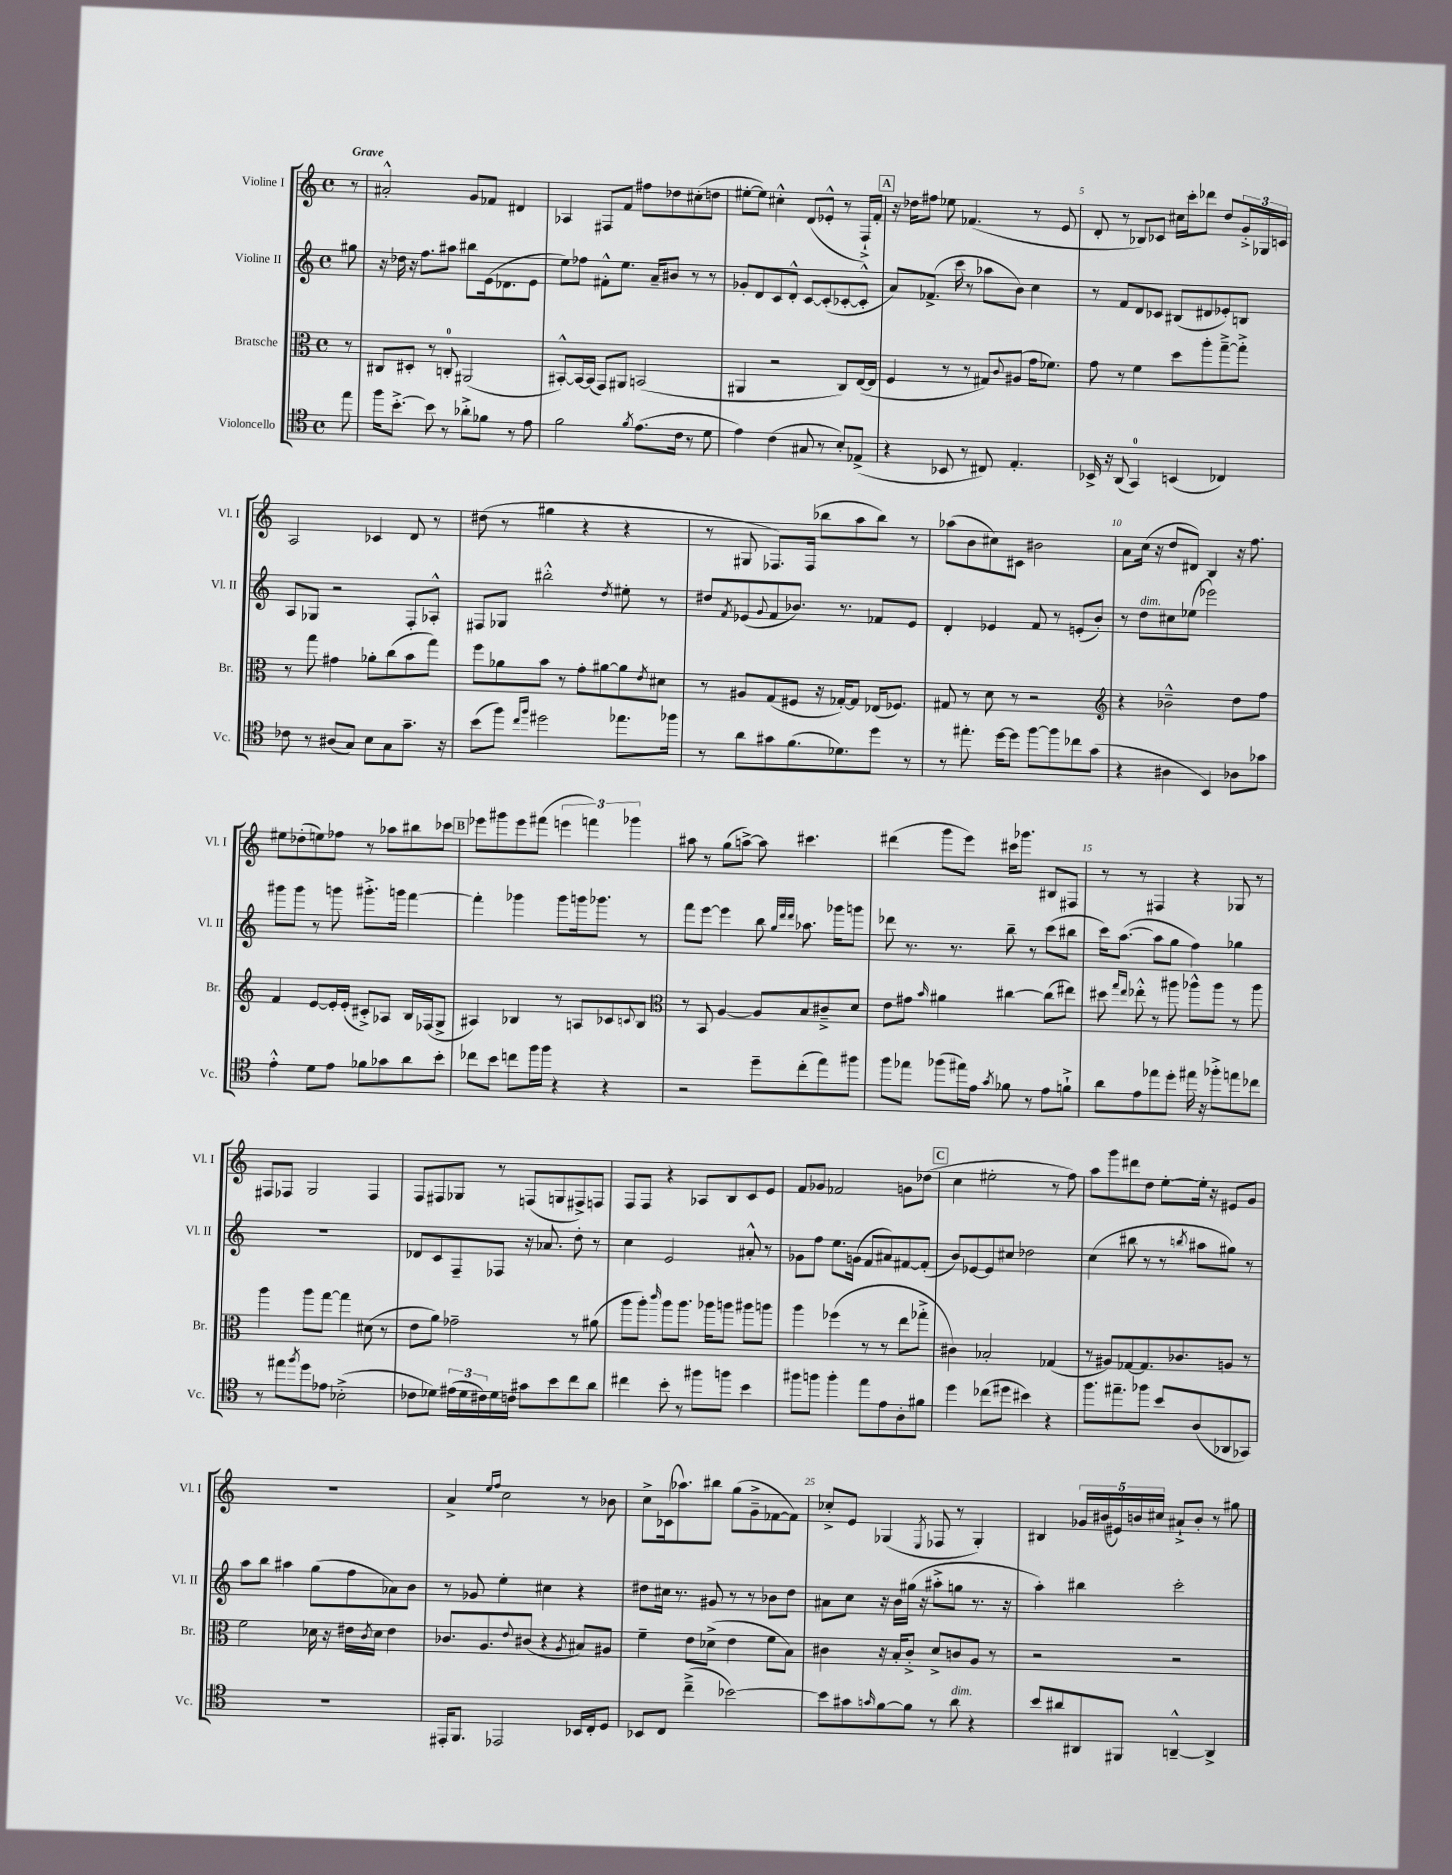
<<
\new StaffGroup <<
\new Staff = "s0" \with { instrumentName = "Violine I" shortInstrumentName = "Vl. I" } {
    \clef treble \key c \major \defaultTimeSignature \time 4/4 \partial 8 \tempo "Grave"
    r8 |
    ais'2-.-^ g'8 fes'8 dis'4 |
    aes4 fis8 f'8 fis''8 des''8 cis''8-.( d''8 |
    eis''8~-. eis''8) cis''4-.-^ d'8( ees'8-.-^ r8 f16-!->) f'16-. |
    \mark \markup { \box "A" } r16 des''16 fis''8 ees''8 fes'4.( r8 e'8 |
    d'8-. r8 bes8) ces'8 cis''16 c'''16-. des'''8 d''8 \tuplet 3/2 { g'16-.-> ges16 c'16 } |
    a2 ces'4 d'8 r8 |
    dis''8( r8 gis''4 r4 r4 |
    r8 gis8 fes8.) fes16( bes''8 a''8 bes''8) r8 |
    aes''8( b'8 cis''8) cis'8 bis'2 |
    a'8 c''16( r16 d''8 dis'8) b4 r16 f''8. |
    eis''8 des''8-.( e''8) fes''8 r8 aes''8 bis''8 ces'''8 |
    \mark \markup { \box "B" } ees'''8 gis'''8 ees'''8 fis'''8( \tuplet 3/2 { e'''4 f'''4) ges'''4 } |
    ais''8 r8 g''8( a''8~->) a''8 cis'''4. |
    dis'''4( g'''8 e'''8) cis'''16 ges'''8. bis8 fis8 |
    r8 r8 fis4 r4 ges8 r8 |
    fis8 fes8 g2 fes4 |
    f8 fis8 ges8 r8 f8( g8 fis8->) f8 |
    f8 f8 r4 aes8 b8 c'8 e'8 |
    f'8 ges'8 fes'2 g'8 des''8( |
    \mark \markup { \box "C" } c''4 eis''2-. r8 f''8) |
    a''8 g'''8 dis'''8 d''8 e''8~-. e''16-. r16 eis'8 g'8 |
    R1 |
    a'4-> \grace { e''16 f''16 } c''2 r8 bes'8 |
    c''8-> ces'16( aes''8.) bis''8 g''8( g'8---> fes'8~ fes'8) |
    ces''8-.-> e'8 ges4( \acciaccatura { e8 } fes8 r8 ges4-.) |
    bis4 \tuplet 5/4 { ges'16 bis'16( eis'16) b'16 cis''16 } ais'8-!-> b'8-. r8 gis''8 \bar "|." |
}
\new Staff = "s1" \with { instrumentName = "Violine II" shortInstrumentName = "Vl. II" } {
    \clef treble \key c \major \defaultTimeSignature \time 4/4 \partial 8
    gis''8 |
    r16 des''16 r16 f''8. ais''8 bis''8 e'16( des'8. e'8 |
    e''8) fes''8 fis'8-.-^ e''8. a'16-- bis'8 r8 r8 |
    ges'8-. d'8 c'8 d'8-.-^ c'8~ c'8-.( ces'8~-. ces'8-.-^ |
    \mark \markup { \box "A" } a'8) fes'8.->( c'''16 r8 aes''8 b'8) c''4 |
    r8 f'8 d'8 ces'8 bis8( dis'8 ees'8-.) b8 |
    a8 ges8 r2 f8-. aes8-.-^ |
    fis8 ges8 bis''2-.-^ \acciaccatura { d''8 } eis''8-. r8 |
    dis''8 \acciaccatura { f'8 } ees'8( \appoggiatura { g'8 } f'8 bes'8.) r8. fes'8 ees'8 |
    d'4-. ees'4 f'8 r8 e'8-.( b'8-.) |
    r8 d''8^\markup { \italic "dim." } cis''8 ees''8( ees'''2) |
    gis'''8 gis'''8 r8 g'''8 gis'''8.-.-> g'''16 f'''4~ |
    \mark \markup { \box "B" } f'''4-. ges'''4 ges'''8 g'''16 ges'''8. r8 |
    f'''8 e'''8~ e'''4 b''8 \grace { g''32 d'''32 d'''32 } aes''8. ges'''16 g'''8 |
    des'''8 r8. r8. b''8-- r8 c'''8( bis''8 |
    c'''16) a''8.~( a''8 g''8 f''4) ges''4 |
    R1 |
    des'8 c'8 f8-- fes8 r16 aes'8. d''8-. r8 |
    c''4 e'2 ais'8-.-^ r8 |
    ges'8 f''8 e''8. g'16( f'8 ais'8) fis'8~ fis'8-.( |
    \mark \markup { \box "C" } b'8) ees'8~ ees'8 cis''8 des''2 |
    c''4( bis''8 r8 r8 \acciaccatura { b''8 } ais''8 gis''8) r8 |
    a''8 b''8 ais''4 g''8( f''8 aes'8) b'8 |
    r8 ges'8 e''4-. cis''4 r4 |
    dis''8 cis''16 r8. gis'8 r8 r8 bes'8 dis''8 |
    ais'8 c''8 r16 b'16 gis''16( r16 ais''8-.-> g''8 r8. r16 |
    a''4-.) bis''4 c'''2-. \bar "|." |
}
\new Staff = "s2" \with { instrumentName = "Bratsche" shortInstrumentName = "Br." } {
    \clef alto \key c \major \defaultTimeSignature \time 4/4 \partial 8
    r8 |
    cis8 dis8-. r8 c8-0-. ais,2( |
    bis,8~-.-^) bis,16~ bis,16( g,8) ais,8 b,2( |
    ais,4 r2 c8) e16~( e16 |
    \mark \markup { \box "A" } f4 r8 r8 gis8) \appoggiatura { c'8 } ais8( g'16 fes'8.) |
    g'8 r8 f'4 d''8 a''8-. g''8~---> g''8-.-> |
    r8 g''8 gis'4 aes'8-. c''8( b'8 g''8) |
    f''8 aes'8 b'8 r8 g'8-. ais'8~ ais'8 \acciaccatura { e'8 } dis'8 |
    r8 ais8 g8( fis8 r16 ges16~-.) ges8 ees16( fes8.) |
    gis8 r8 d'8 r8 r2 |
    \clef treble r4 bes'2---^ d''8 f''8 |
    f'4 e'8~ e'16-. e'16-.( cis'8-.->) aes8 b16 fes16( g8-> |
    \mark \markup { \box "B" } ais4) bes4 r8 a8 ces'8 \appoggiatura { c'8 } bes8 |
    \clef alto r8 b,8 a4~ a8 b8 cis'8---> d'8 |
    e'8 gis'8 \grace { b'16 } ais'4 cis''4~ cis''8( eis''8) |
    dis''8 \grace { g''16 e''16 } ees''8-.-^ r8 ais''8 aes''8-^ aes''8 r8 aes''8 |
    a''4 a''8 g''8~ g''4 dis'8( r8 |
    e'8 a'8) ges'2-- r8 ais'8( |
    a''8 a''8-.) \grace { c'''16 } a''8 a''8. aes''16 a''8 ais''8 a''8 |
    a''4 fes''4( r8 r8 e''8 ges''8-.-> |
    \mark \markup { \box "C" } cis'4) bes2-. ges4( |
    r8 ais8) ges8~ ges8. ces'8. a8 r8 |
    f'2 des'16 r16 eis'16 \acciaccatura { c'8 } des'16 eis'4 |
    ces'8. a8. \appoggiatura { e'8 } cis'8( r4 \acciaccatura { a8 } bis8) ais8 |
    f'4-- e'8 des'8->( e'4 f'8 b8) |
    cis'4 r16 b16-. cis'8-.-> d'8-> c'8 a8 r8 |
    r2 r2 \bar "|." |
}
\new Staff = "s3" \with { instrumentName = "Violoncello" shortInstrumentName = "Vc." } {
    \clef tenor \key c \major \defaultTimeSignature \time 4/4 \partial 8
    e''8 |
    f''16 b'8.~-.-> b'8 r8 aes'8-.-> fes'8 r8 e'8 |
    f'2 \acciaccatura { f'8 } e'8.( c'16 r8 d'8 |
    e'4) c'4( gis8 r8 b8-.) ees8->( |
    \mark \markup { \box "A" } r4 bes,8 r8 cis8) e4.-. |
    bes,16-> r16 a,8( g,4-0) b,4( ces4) |
    ces'8 r8 ais8( g8) b8 g8 g'8.-- r16 |
    b'8( f''8) \grace { c''16 f''16 } dis''2 ees''8. fes''16 |
    r8 a'8 gis'8 f'8.( des'8.) d''8 r8 |
    r8 eis''8.-. d''16~ d''8 f''8~ f''8 ces''8 g'8( |
    r4 ais4 b,4) aes8 ges'8 |
    e'4-.-^ d'8 e'8 fes'8 ges'8 a'8 b'8-. |
    \mark \markup { \box "B" } ces''8 b'8 c''8 f''16 f''16 r4 r4 |
    r2 d''8-- c''8-.( e''8) fis''8 |
    f''8 ees''8 fes''8( eis''16) e'16 \acciaccatura { g'8 } fes'8 r8 e'8 f'8-!-> |
    a'8 e'8 ees''8 d''8-. eis''16 r16 fes''8-.-> e''8 ces''8 |
    r8 eis''8 \acciaccatura { f''8 } d''8 ees'8 bes2-.->( |
    ces'8 des'8) \tuplet 3/2 { eis'16( des'16 cis'16) } des'16 c'16 gis'8 b'8 c''8 a'8 |
    cis''4 b'8-. r8 fis''8 f''8 b'4 |
    fis''8 f''8 f''4-. e''8 e'8 a8-. fis'8 |
    \mark \markup { \box "C" } d''4 ces''8( dis''8 bis'4) r4 |
    f''8. eis''8.-- fes''8 b'8 a8( aes,8 ges,8) |
    R1 |
    eis,16-. f,8. ees,2 bes,16 c16-. d8 |
    bes,8 c8 c''4--->( bes'2~) |
    bes'8 gis'8 \grace { g'16 } f'8~ f'8 r8 a'8^\markup { \italic "dim." } r4 |
    b'8 ais'8 ais,8 fis,8 a,4~---^ a,4-> \bar "|." |
}
>>
>>
\layout { \context { \Score \override BarNumber.break-visibility = ##(#f #t #t) barNumberVisibility = #(every-nth-bar-number-visible 5) } }
